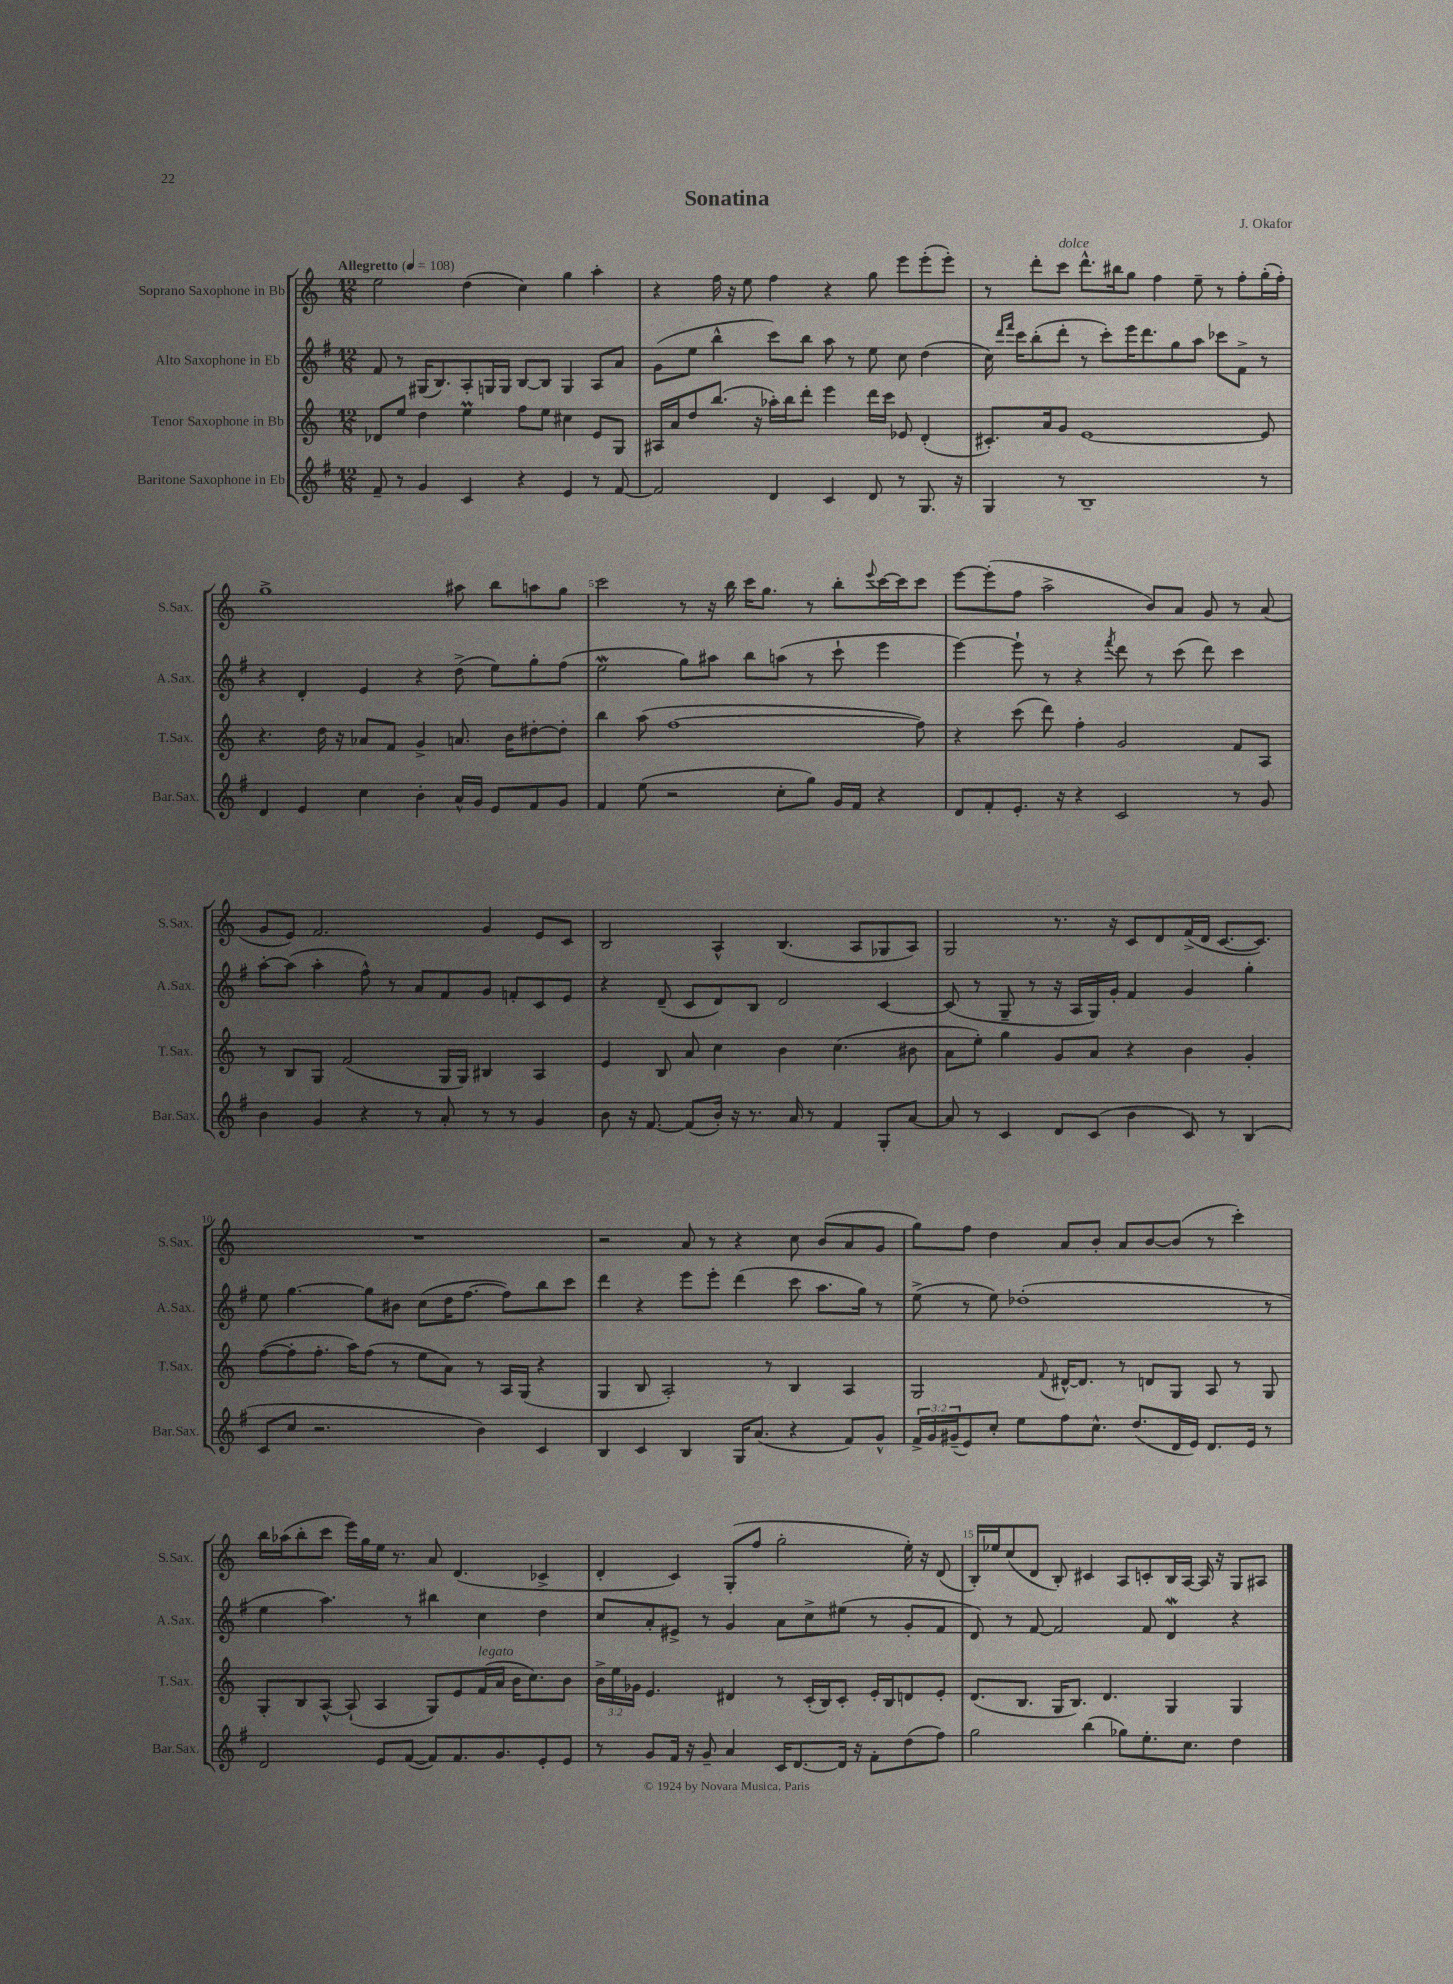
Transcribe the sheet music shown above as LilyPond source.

\header { title = "Sonatina" composer = "J. Okafor" }
<<
\new StaffGroup <<
\new Staff = "s0" \with { instrumentName = "Soprano Saxophone in Bb" shortInstrumentName = "S.Sax." } {
    \clef treble \key c \major \numericTimeSignature \time 12/8 \tempo "Allegretto" 4 = 108
    e''2 d''4( c''4) g''4 a''4-. |
    r4 f''16 r16 e''8 f''4 r4 g''8 e'''8 e'''8-.( e'''8-.) |
    r8 d'''8-. c'''8^\markup { \italic "dolce" } d'''8.-^ bis''16 g''8 f''4 e''8-- r8 f''8-. g''16-.( f''16-.) |
    g''1-> ais''8 b''8 a''8 g''8 |
    c'''2 r8 r16 b''16 c'''16 g''8. r8 b''8-. \appoggiatura { e'''8 } c'''16~ c'''16 c'''8 |
    e'''8~ e'''8-.( f''8 a''2-> b'8) a'8 g'8 r8 a'8( |
    g'8 e'8) f'2. g'4 e'8 c'8 |
    b2 a4-^ b4.( a8 ges8 a8) |
    g2 r8. r16 c'8 d'8 f'16->( d'16 c'8.~ c'8.) |
    R1. |
    r2 a'8 r8 r4 c''8 b'8( a'8 g'8 |
    g''8) f''8 d''4 a'8 b'8-. a'8 b'8~ b'8( r8 c'''4-.) |
    b''16 aes''16( b''8-. c'''8 e'''16) g''16 e''16 r8. a'8 d'4.( ces'4-> |
    d'4-. c'4) g8-.( f''8 g''2-. e''16-.) r16 d'8( |
    b16-.) ees''16 c''8( d'8 b8-.) cis'4 a8 c'8-. b16 a16~ a16 r16 g8 ais8 \bar "|." |
}
\new Staff = "s1" \with { instrumentName = "Alto Saxophone in Eb" shortInstrumentName = "A.Sax." } {
    \clef treble \key g \major \numericTimeSignature \time 12/8
    fis'8 r8 gis16( b8.) a8-. g16 g16 b8~ b8 g4 a8 a'8 |
    g'8( e''8 b''4-^ c'''8) b''8 a''8 r8 e''8 c''8 d''4( |
    c''16) \grace { d'''16 fis'''16 } c'''16 b''8-.( d'''8-. r8 c'''8-.) e'''16 d'''8. g''8 a''8 ces'''8 fis'8-> r8 |
    r4 d'4-. e'4 r4 d''8->( e''8) g''8-. fis''8( |
    e''2\mordent g''8) ais''8 b''8 a''8( r8 c'''8-! e'''4 |
    e'''4~) e'''8-! r8 r4 \acciaccatura { fis'''8 } d'''8 r8 c'''8( d'''8) c'''4 |
    a''8~-. a''8( a''4-. fis''8-^) r8 a'8 fis'8 g'8 f'8-. c'8 e'8 |
    r4 d'8--( c'8 d'8) b8 d'2 c'4~ |
    c'8( r8 g8-- r8 r16 a16 g16) g'16-. fis'4 g'4 g''4-. |
    e''8 g''4.~ g''8 bis'8 c''8( d''16 fis''8.~ fis''8) b''8 c'''8 |
    d'''4 r4 e'''8 e'''8-. d'''4( c'''8 a''8. g''16) r8 |
    e''8->( r8 e''8) des''1-.( r8 |
    e''4 a''4.) r8 bis''4 c''4 d''4 |
    c''8 a'8-. eis'8-> r8 g'4 a'8 c''8-> eis''8( r8 g'8-. fis'8 |
    d'8) r8 fis'8~ fis'2 fis'8 d'4\mordent r4 \bar "|." |
}
\new Staff = "s2" \with { instrumentName = "Tenor Saxophone in Bb" shortInstrumentName = "T.Sax." } {
    \clef treble \key c \major \numericTimeSignature \time 12/8 \override Staff.TupletNumber.text = #tuplet-number::calc-fraction-text
    des'8 e''8 d''4 e''4\prall f''8 e''8 cis''4 e'8 g8 |
    ais16 a'16 d''8 b''8.( r16 aes''16-.) b''16 d'''8-. e'''4 d'''16 c'''16 ees'8 d'4-.( |
    cis'8.-.) a'16 g'8 e'1~ e'8 |
    r4. d''16 r16 aes'8 f'8 g'4-> a'8. b'16 dis''8~-. dis''8-. |
    b''4 a''8( f''1~ f''8) |
    r4 c'''8( d'''8) f''4-. g'2 f'8 a8 |
    r8 b8 g8 f'2( g16 g16) bis4 a4 |
    e'4 b8 a'8 c''4 b'4 c''4.( bis'8 |
    a'8 e''8-.) g''4 g'8 a'8 r4 b'4 g'4-. |
    f''8~( f''8-. f''8.-. a''16) f''8( r8 e''8 a'8) r8 a16 g16( r4 |
    g4 b8 a2-.) r8 b4 a4 |
    g2 \appoggiatura { f'8 } dis'16~-^ dis'8. r8 d'8 g8 a8 r8 g8 |
    g8-. b8 a8~-^ a8-!( a4 g8) e'8 f'16^\markup { \italic "legato" }( a'16 b'16 c''8.) b'8 |
    \tuplet 3/2 { b'16-> e''16 ges'16 } e'4. dis'4 r8 c'16-.( b16) c'8-. e'16-. b16 d'8 e'8-. |
    d'8.( b8. g16 b8.) d'4. g4 g4 \bar "|." |
}
\new Staff = "s3" \with { instrumentName = "Baritone Saxophone in Eb" shortInstrumentName = "Bar.Sax." } {
    \clef treble \key g \major \numericTimeSignature \time 12/8 \override Staff.TupletNumber.text = #tuplet-number::calc-fraction-text
    fis'8-- r8 g'4 c'4 r4 e'4 r8 fis'8~ |
    fis'2 d'4 c'4 d'8 r8 g8. r16 |
    g4 r8 b1-- r8 |
    d'4 e'4 c''4 b'4-. a'16-^ g'16 e'8 fis'8 g'8 |
    fis'4 e''8( r2 c''8-. g''8) g'16 fis'16 r4 |
    d'8 fis'8-. e'8.-. r16 r4 c'2 r8 g'8 |
    b'4 g'4 r4 r8 a'8-. r8 r8 g'4 |
    b'8 r16 fis'8.~ fis'8( b'16-.) r16 r8. a'16 r8 fis'4 g8-. a'8~ |
    a'8 r8 c'4 d'8 c'8( b'4 c'8) r8 b4( |
    c'8 c''8 r2. b'4) c'4 |
    b4 c'4 b4 g16 a'8.( r4 fis'8) g'8-^ |
    \tuplet 3/2 { fis'16-> g'16 gis'16--( } e'8) c''8-. e''8 fis''8 c''8.-^ d''8.( d'16 e'16) d'8. e'16 r8 |
    d'2 e'8 fis'8~( fis'8) fis'8. g'8. e'8-. e'8 |
    r8 g'8 fis'16 r16 g'8-- a'4 c'16 d'8.~ d'16 r16 fis'8-. d''8( fis''8) |
    g''2 b''4( ges''8) e''8.-. c''8. d''4 \bar "|." |
}
>>
>>
\layout { \context { \Score \override BarNumber.break-visibility = ##(#f #t #t) barNumberVisibility = #(every-nth-bar-number-visible 5) } }
